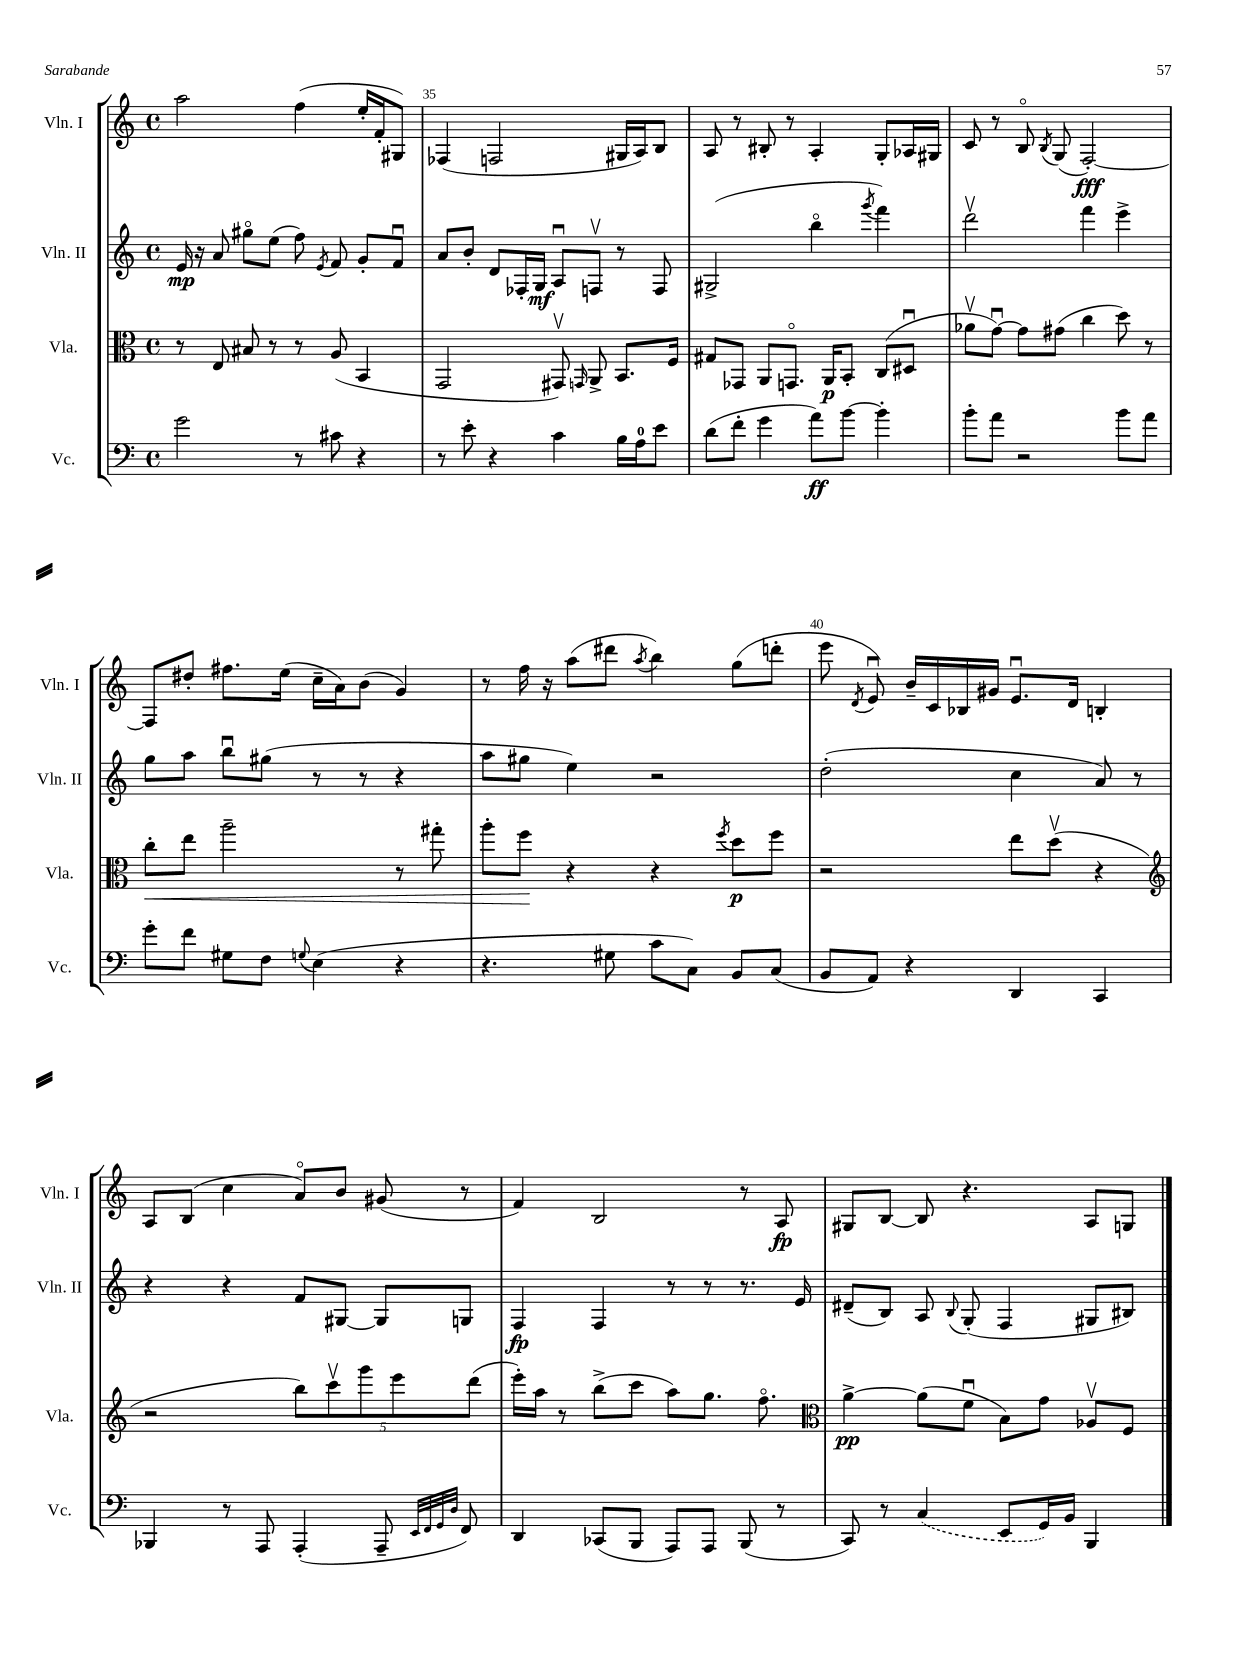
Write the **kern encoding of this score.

**kern	**kern	**kern	**kern
*staff4	*staff3	*staff2	*staff1
*clefF4	*clefC3	*clefG2	*clefG2
*k[]	*k[]	*k[]	*k[]
*M4/4	*M4/4	*M4/4	*M4/4
*met(c)	*met(c)	*met(c)	*met(c)
2g\	8r	16e/	2aa\
.	.	16r	.
.	8E/	8a/	.
.	8B#/	8gg#o\L	.
.	8r	(8ee\J	.
8r	8r	8ff\)	(4ff\
.	.	8qe/	.
8c#\	(8A/	8f/	.
4r	4BB/	8g'/L	16ee'/LL
.	.	.	16f'/J
.	.	8fu/J	8G#/J)
=	=	=	=
8r	2GG/	8a/L	(4F-/
8e'\	.	8b'/J	.
4r	.	8d/L	2F/
.	.	16F-'/L	.
.	.	16G/JJ	.
4c\	8GG#v/)	8Au/L	.
.	16qqGG/	.	.
.	8AA^/	8Fv/J	.
16B\LL	8.BB/L	8r	16G#/LL
16A\J	.	.	16A/J)
8e\J	.	8F/	8B/J
.	16F/Jk	.	.
=	=	=	=
(8d\L	8G#/L	(2G#^/	8A/
8f'\J	8GG-/J	.	8r
4g\	8AA/L	.	8B#'/
.	8.GGo/J	.	8r
8a\L)	.	4bbo\	4A'/
.	16AA/LK	.	.
[8b\J	8BB'/J	.	.
.	.	8qggg/	.
4b'\]	(8C/L	4fff\)	8G'/L
.	8D#u/J	.	16A-/L
.	.	.	16G#/JJ
=	=	=	=
8b'\L	8a-v\L	2dddv\	8c/
8a\J	[8gu\J)	.	8r
2r	8g\]L	.	8Bo/
.	.	.	8qB/
.	(8g#\J	.	(8G/
.	4cc\	4fff\	[2F'/)
8b\L	8dd\)	4eee^\	.
8a\J	8r	.	.
=	=	=	=
8g'\L	8cc'\L	8gg\L	8F/]L
8f\J	8ee\J	8aa\J	8dd#'/J
8G#\L	2aa~\	8bbu\L	8.ff#\L
8F\J	.	(8gg#\J	.
.	.	.	(16ee\Jk
8qqG/	.	.	.
(4E\	.	8r	16cc~\LL
.	.	.	16a\J)
.	.	8r	(8b\J
4r	8r	4r	4g/)
.	8gg#'\	.	.
=	=	=	=
4.r	8aa'\L	8aa\L	8r
.	8ff\J	8gg#\J	16ff\
.	.	.	16r
.	4r	4ee\)	(8aa\L
8G#\	.	.	8ddd#\J
.	.	.	8qaa/
8c\L	4r	2r	4bb\)
8C\J)	.	.	.
.	8qff/	.	.
8BB/L	8dd\L	.	(8gg\L
(8C/J	8ff\J	.	8ddd'\J
=	=	=	=
8BB/L	2r	(2dd'\	8eee\
.	.	.	8qd/
8AA/J)	.	.	8eu/)
4r	.	.	16b~/LL
.	.	.	16c/
.	.	.	16B-/
.	.	.	16g#/JJ
4DD/	8ee\L	4cc\	8.eu/L
.	(8ddv\J	.	.
.	.	.	16d/Jk
4CC/	4r	8a/)	4B'/
.	.	8r	.
=	=	=	=
*	*clefG2	*	*
4BBB-/	2r	4r	8A/L
.	.	.	(8B/J
8r	.	4r	4cc\
8AAA/	.	.	.
(4AAA'/	10bb\L)	8f/L	8ao/L)
.	10cccv\	.	.
.	.	[8G#/J	8b/J
.	10ggg\	.	.
8AAA~/	.	8G#/]L	(8g#/
.	10eee\	.	.
32qqEE/LLL	.	.	.
32qqFF/	.	.	.
32qqGG/	.	.	.
32qqD/JJJ	.	.	.
8FF/)	.	8G/J	8r
.	(10ddd\J	.	.
=	=	=	=
4DD/	16eee'\LL)	4F/	4f/)
.	16aa\JJ	.	.
.	8r	.	.
(8CC-/L	(8bb^\L	4F/	2B/
8BBB/J	8ccc\J	.	.
8AAA/L)	8aa\L)	8r	.
8AAA/J	8.gg\J	8r	.
(8BBB/	.	8.r	8r
.	8.ffo\	.	.
8r	.	.	8A/
.	.	16e/	.
=	=	=	=
*	*clefC3	*	*
8CC/)	[4a^\	(8d#~/L	8G#/L
8r	.	8B/J)	[8B/J
(4C/	(8a\]L	8A/	8B/]
.	.	8qqB/	.
.	8fu\J	(8G'/	4.r
8EE/L	8B\L)	4F/	.
16GG/L)	8g\J	.	.
16BB/JJ	.	.	.
4BBB/	8A-v/L	8G#/L	8A/L
.	8F/J	8B#/J)	8G/J
==	==	==	==
*-	*-	*-	*-
